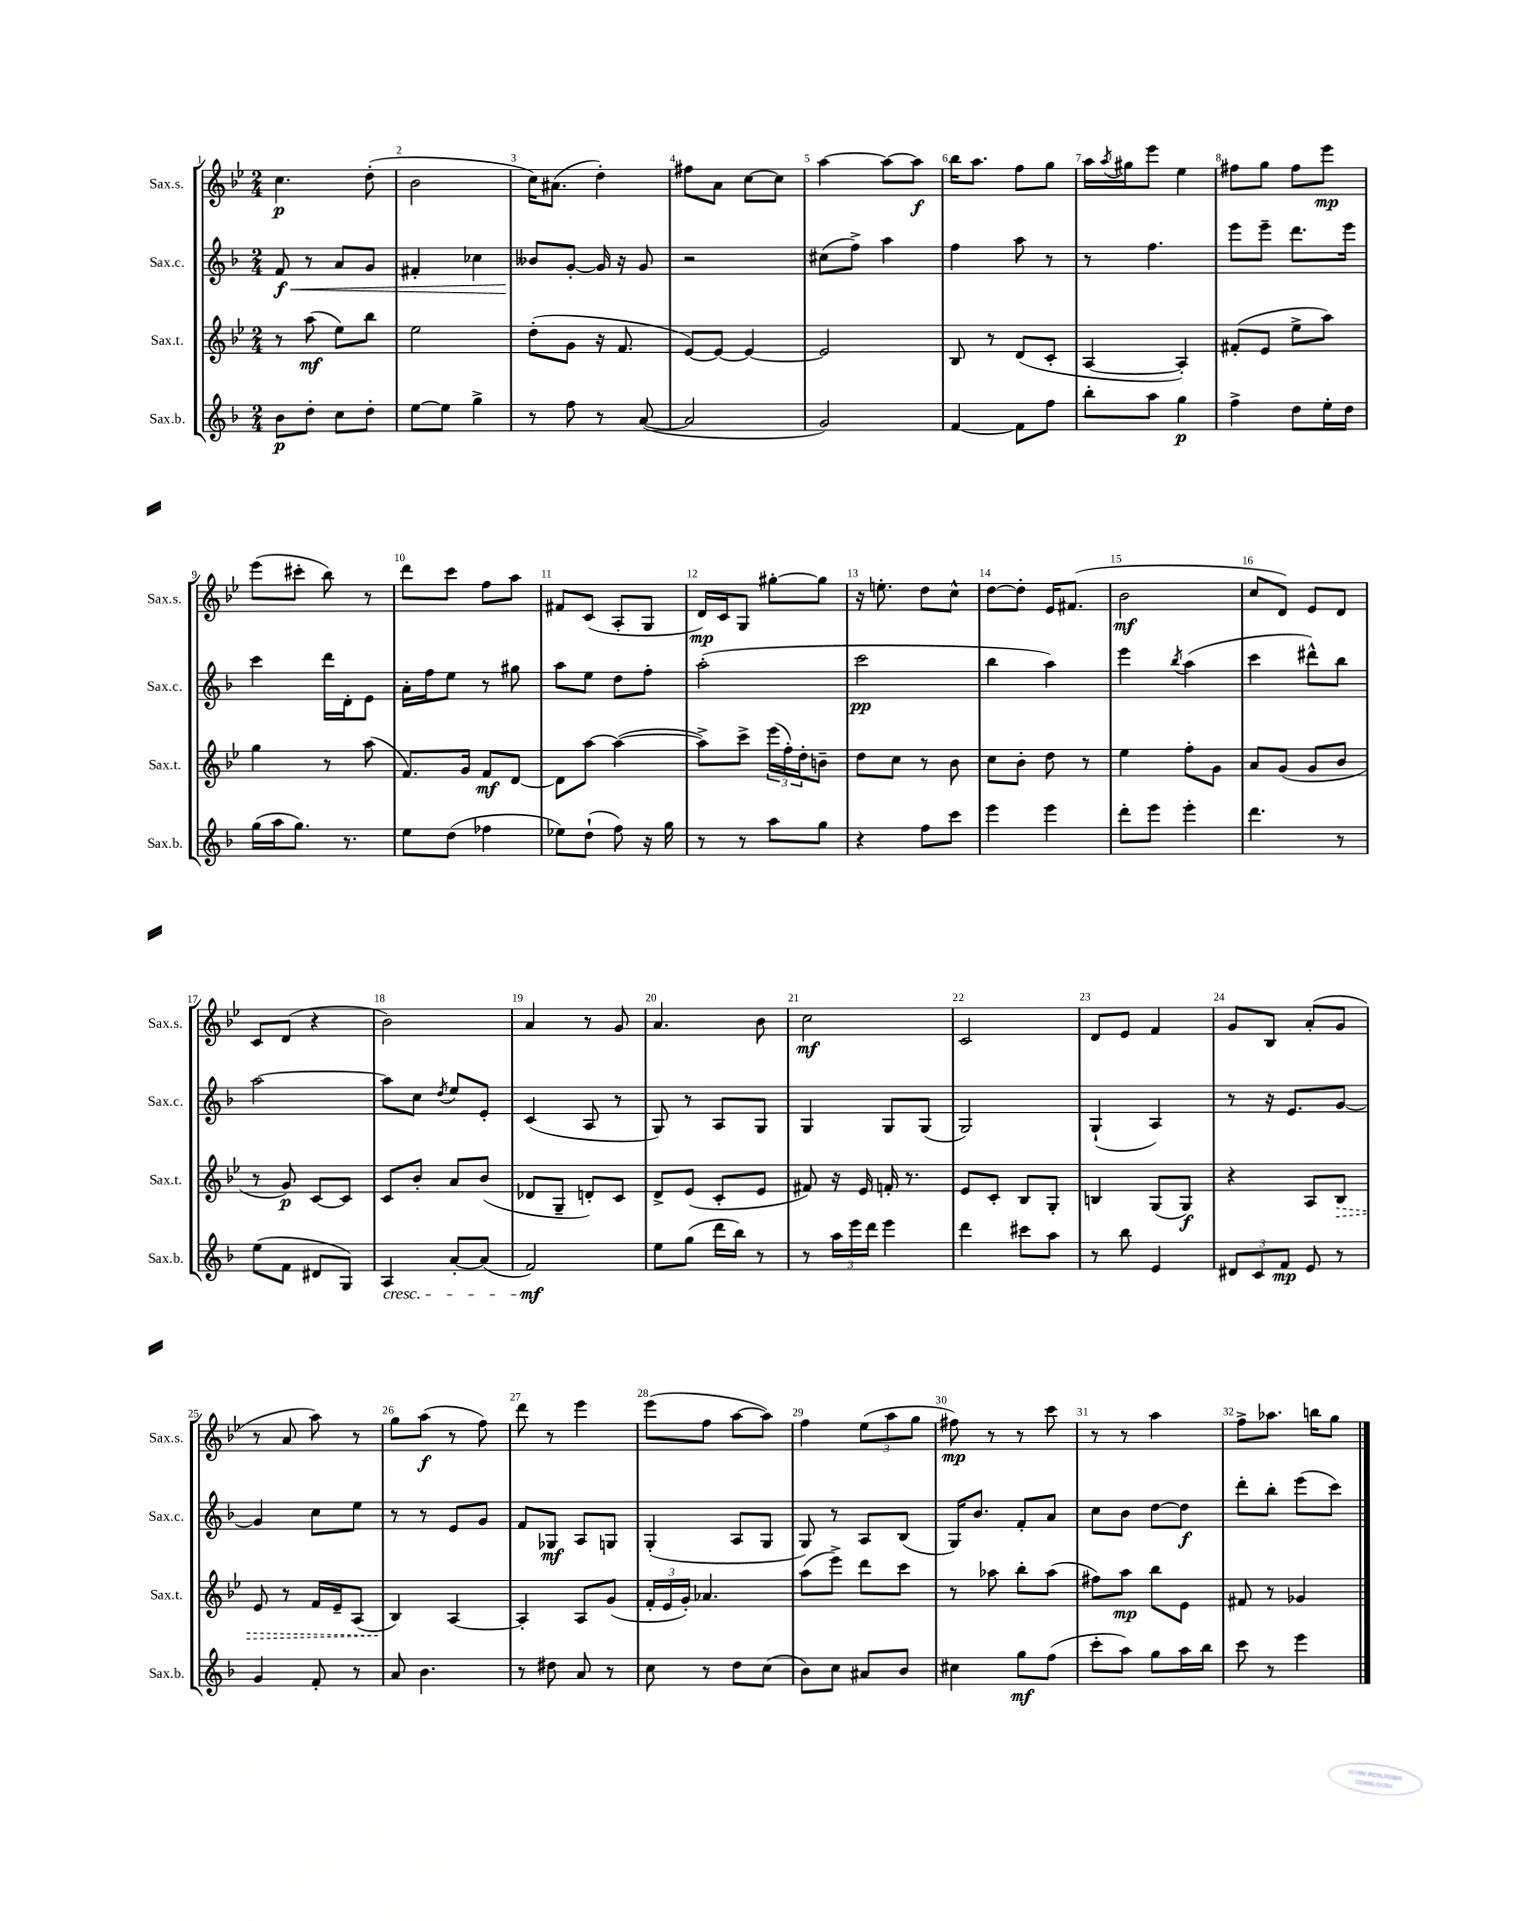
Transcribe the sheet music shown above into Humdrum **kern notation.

**kern	**kern	**kern	**kern
*staff4	*staff3	*staff2	*staff1
*clefG2	*clefG2	*clefG2	*clefG2
*k[b-]	*k[b-e-]	*k[b-]	*k[b-e-]
*M2/4	*M2/4	*M2/4	*M2/4
8b-\L	8r	8f/	4.cc\
8dd'\J	(8aa\	8r	.
8cc\L	8ee-\L)	8a/L	.
8dd'\J	8bb-\J	8g/J	(8dd'\
=	=	=	=
[8ee\L	2ee-\	4f#'/	2b-\
8ee\]J	.	.	.
4gg^\	.	4cc-\	.
=	=	=	=
8r	(8dd'\L	8b--/L	16cc\LK)
.	.	.	(8.a#\J
8ff\	8g\J	[8g'/J	.
8r	16r	16g/]	4dd'\)
.	8.f/	16r	.
([8a/	.	8g/	.
=	=	=	=
2a/]	[8e-/L)	2r	8ff#\L
.	8e-/_J	.	8a\J
.	4e-/_	.	[8cc\L
.	.	.	8cc\]J
=	=	=	=
2g/)	2e-/]	(8cc#\L	[4aa\
.	.	8ff^\J)	.
.	.	4aa\	8aa\_L
.	.	.	8aa\]J
=	=	=	=
[4f/	8B-/	4ff\	16bb-\LK
.	.	.	8.aa\J
.	8r	.	.
8f\]L	(8d/L	8aa\	8ff\L
8ff\J	8c'/J	8r	8gg\J
=	=	=	=
8bb-'\L	[4A/	8r	16aa\LL
.	.	.	8qaa/
.	.	.	16gg#\J
8aa\J	.	4.ff\	8eee-\J
4gg\	4A'/])	.	4ee-\
=	=	=	=
4ff^\	(8f#'/L	8eee\L	8ff#\L
.	8e-/J	8eee~\J	8gg\J
8dd\L	8ee-^\L	8.ddd\L	8ff#\L
16ee'\L	8aa\J)	.	8eee-\J
16dd\JJ	.	16eee\Jk	.
=	=	=	=
(16gg\LL	4gg\	4ccc\	(8eee-\L
16aa\J	.	.	.
8.gg\J)	.	.	8ccc#'\J
.	8r	16ddd\LL	8bb-\)
8.r	.	16d'\J	.
.	(8aa\	8e\J	8r
=	=	=	=
8ee\L	8.f/L)	16a'\LL	8ddd\L
.	.	16ff\J	.
(8dd\J	.	8ee\J	8ccc\J
.	16g/Jk	.	.
4ff-\	8f/L	8r	8ff\L
.	[8d/J	8gg#\	8aa\J
=	=	=	=
8ee-\L)	8d\]L	8aa\L	8f#/L
(8dd`\J	[8aa\J	8ee\J	(8c/J
8ff\)	(4aa\_	8dd\L	8A'/L
16r	.	8ff'\J	8G/J
16gg\	.	.	.
=	=	=	=
8r	8aa^\]L)	(2aa'\	16d/LL)
.	.	.	16c/J
8r	8ccc^\J	.	8G/J
8aa\L	(24eee-\LL	.	[8gg#'\L
.	24ff'\)	.	.
.	24dd'\J	.	.
8gg\J	8b~\J	.	8gg#\]J
=	=	=	=
4r	8dd\L	2ccc\	16r
.	.	.	8.ee'\
.	8cc\J	.	.
8ff\L	8r	.	8dd\L
8ccc\J	8b-\	.	8cc^^\J
=	=	=	=
4eee\	8cc\L	4bb-\	[8dd\L
.	8b-'\J	.	8dd'\]J
4eee\	8dd\	4aa\)	16e-/LK
.	.	.	(8.f#/J
.	8r	.	.
=	=	=	=
8ddd'\L	4ee-\	4eee\	2b-\
8eee\J	.	.	.
.	.	8qbb-/	.
4eee'\	8ff'\L	(4aa\	.
.	8g\J	.	.
=	=	=	=
4.ddd\	8a/L	4ccc\	8cc/L
.	(8g/J	.	8d/J)
.	8g/L	8ddd#^^\L)	8e-/L
8r	8b-/J	8bb-\J	8d/J
=	=	=	=
(8ee\L	8r	[2aa\	8c/L
8f\J	8g/)	.	(8d/J
8d#/L	[8c/L	.	4r
8G/J)	8c/]J	.	.
=	=	=	=
4A/	8c/L	8aa\]L	2b-\)
.	8b-'/J	8cc\J	.
.	.	8qdd/	.
[8a'/L	8a/L	8ee/L	.
(8a/]J	(8b-/J	8e'/J	.
=	=	=	=
2f/)	8d-/L	(4c/	4a/
.	8G~/J	.	.
.	8d'/L)	8A/	8r
.	8c/J	8r	8g/
=	=	=	=
8ee\L	8d^/L	8G/)	4.a/
(8gg\J	(8e-/J	8r	.
16ddd\LL	8c'/L	8A/L	.
16bb-\JJ)	.	.	.
8r	8e-/J	8G/J	8b-\
=	=	=	=
8r	8f#/)	4G/	2cc\
24aa\LL	16r	.	.
24eee\	.	.	.
.	16e-/	.	.
24ddd\JJ	.	.	.
4eee\	16f'/	8G/L	.
.	8.r	.	.
.	.	(8G/J	.
=	=	=	=
4ddd\	8e-/L	2G/)	2c/
.	8c'/J	.	.
8ccc#\L	8B-/L	.	.
8aa\J	8G'/J	.	.
=	=	=	=
8r	4B/	(4G`/	8d/L
8bb-\	.	.	8e-/J
4e/	(8G/L	4A/)	4f/
.	8G/J)	.	.
=	=	=	=
12d#/L	4r	8r	8g/L
12c/	.	.	.
.	.	16r	8B-/J
12f/J	.	.	.
.	.	8.e/L	.
8e/	8A/L	.	(8a'/L
8r	8B-/J	[8g/J	8g/J
=	=	=	=
4g/	8e-/	4g/]	8r
.	8r	.	8a/
8f'/	16f/LL	8cc\L	8aa\)
.	16e-~/J	.	.
8r	(8A/J	8ee\J	8r
=	=	=	=
8a/	4B-/)	8r	8gg\L
4.b-\	.	8r	(8aa\J
.	[4A/	8e/L	8r
.	.	8g/J	8ff\)
=	=	=	=
8r	4A'/]	8f/L	8ddd\
8dd#\	.	8G-/J	8r
8a/	8A/L	8A/L	4eee-\
8r	(8g/J	8G/J	.
=	=	=	=
8cc\	24f'/LL	(4G'/	(8eee-\L
.	24e-/	.	.
.	24g'/JJ)	.	.
8r	4.a-/	.	8ff\J
8dd\L	.	8A/L	[8aa\L
(8cc\J	.	8G/J	8aa\]J)
=	=	=	=
8b-\L)	(8aa\L	8G/)	4ff\
8cc\J	8eee-^\J)	8r	.
8a#/L	8ddd\L	8A/L	(12ee-\L
.	.	.	12aa\
8b-/J	8ccc\J	(8B-/J	.
.	.	.	12gg\J
=	=	=	=
4cc#\	8r	16G/LK)	8ff#\)
.	.	8.b-/J	.
.	8aa-\	.	8r
8gg\L	8bb-'\L	8f'/L	8r
(8ff\J	(8aa-\J	8a/J	8ccc\
=	=	=	=
8ccc'\L	8ff#\L)	8cc\L	8r
8aa\J)	8aa\J	8b-\J	8r
8gg\L	8bb-\L	[8dd\L	4aa\
16aa\L	8e-\J	8dd\]J	.
16bb-\JJ	.	.	.
=	=	=	=
8ccc\	8f#/	8ddd'\L	8ff^\L
8r	8r	8bb-'\J	8.aa-\J
4eee\	4g-/	(8eee\L	.
.	.	.	16bb\LK
.	.	8ccc\J)	8gg\J
==	==	==	==
*-	*-	*-	*-
